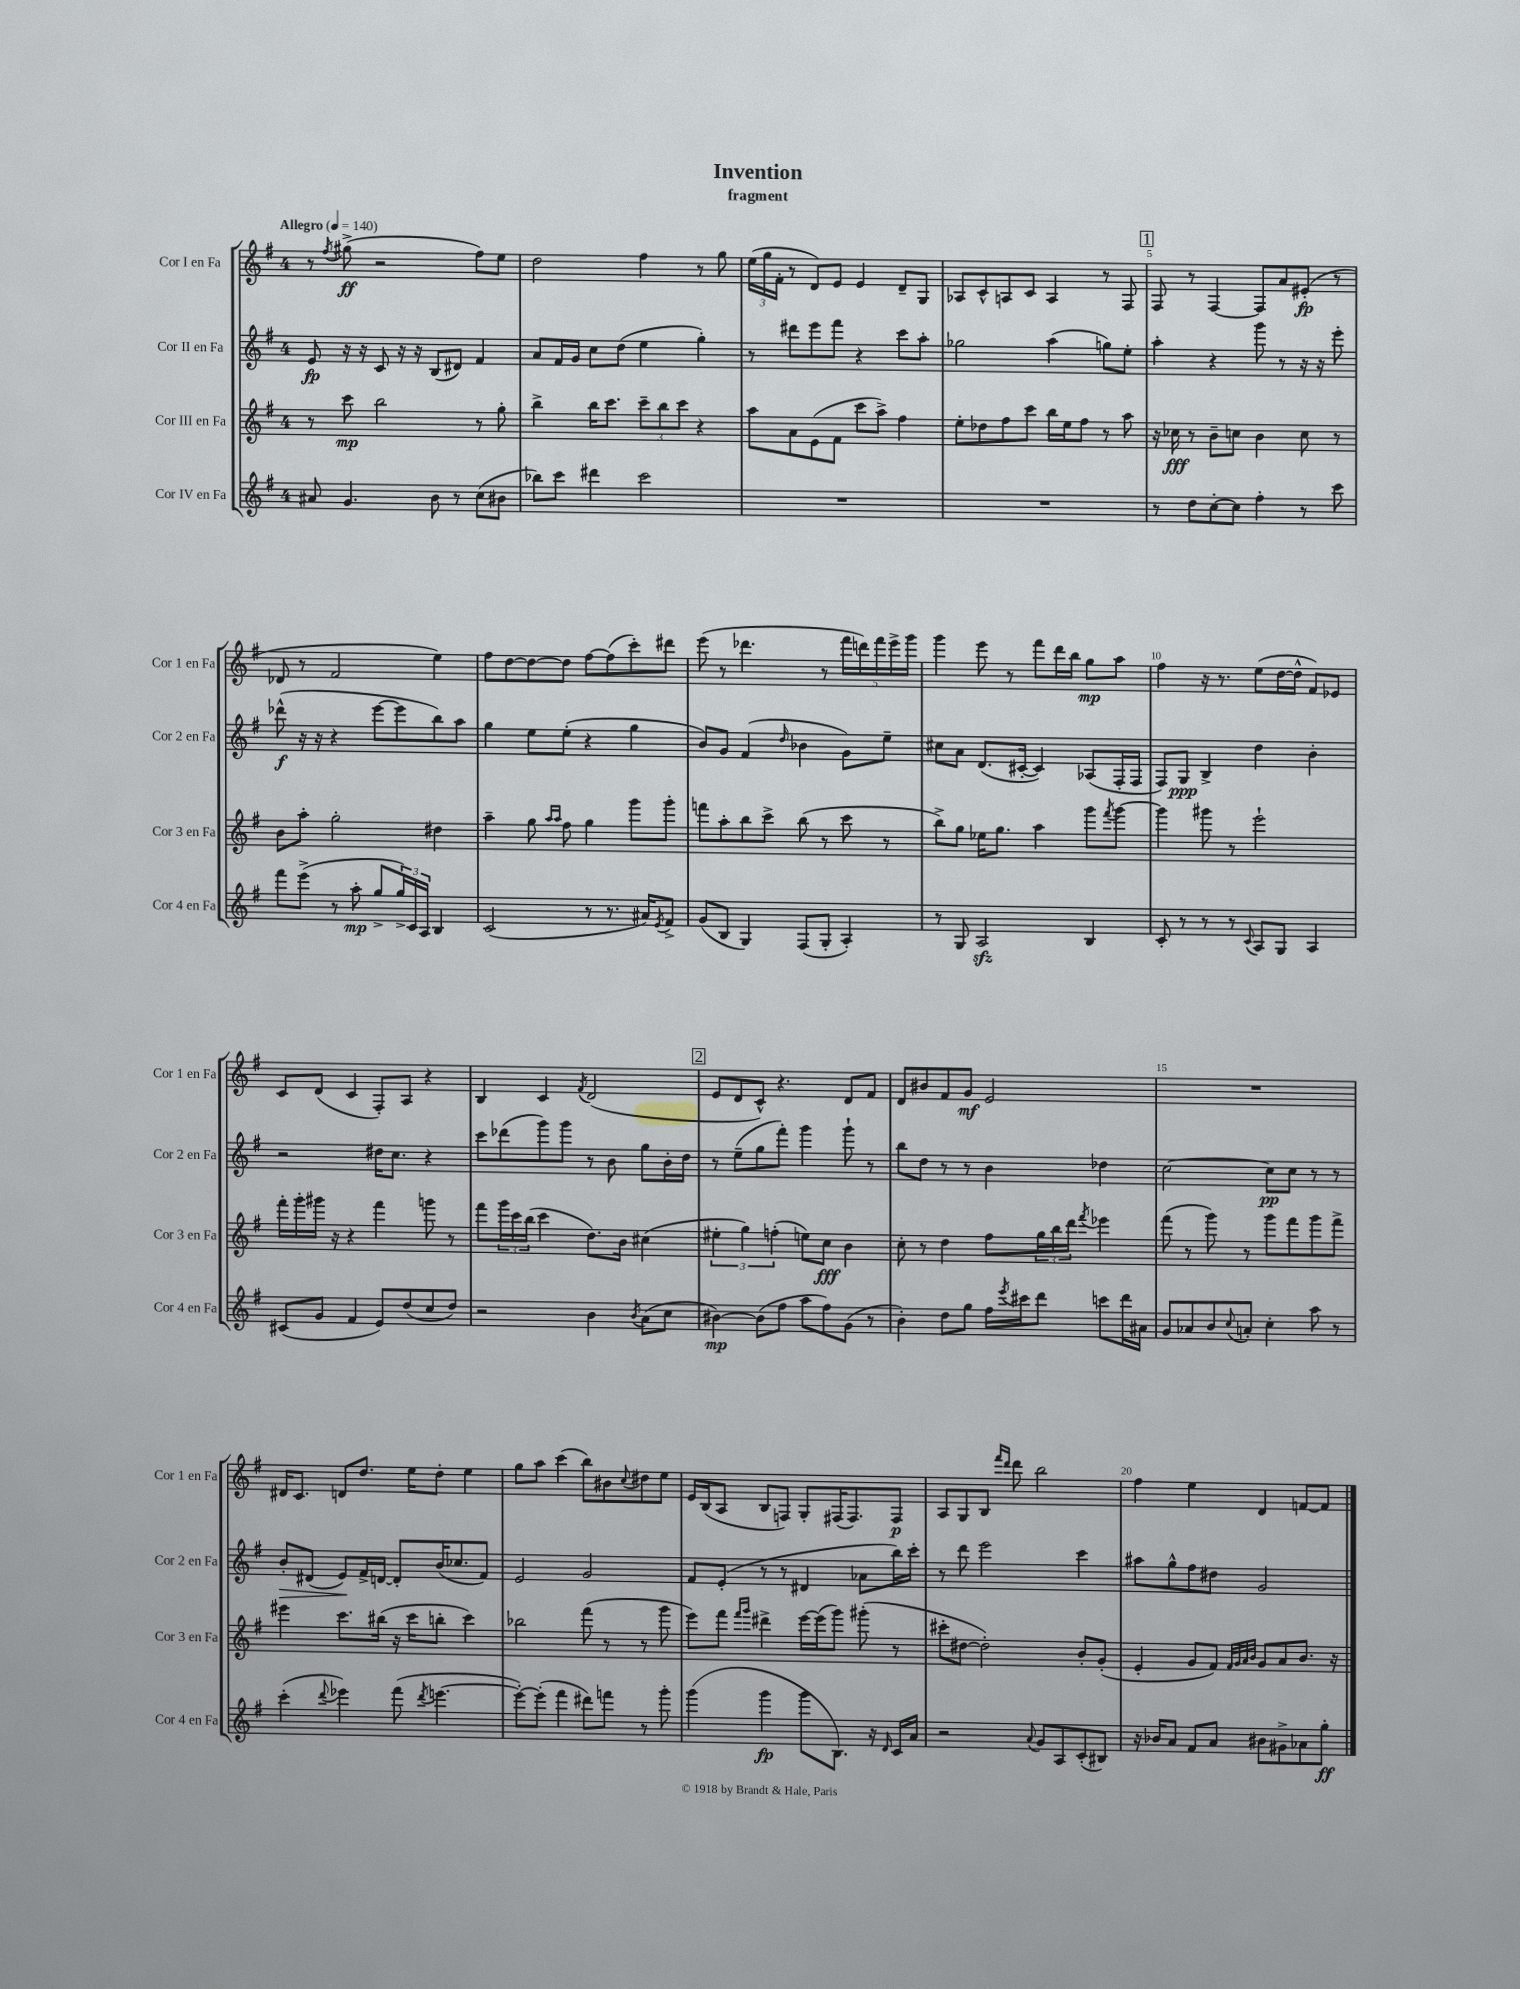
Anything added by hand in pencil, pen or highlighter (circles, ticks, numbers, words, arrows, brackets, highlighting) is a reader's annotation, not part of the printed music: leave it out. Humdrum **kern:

**kern	**kern	**kern	**kern
*staff4	*staff3	*staff2	*staff1
*clefG2	*clefG2	*clefG2	*clefG2
*k[f#]	*k[f#]	*k[f#]	*k[f#]
*M4/4	*M4/4	*M4/4	*M4/4
*MM140	*MM140	*MM140	*MM140
8a#	8r	8e	8r
.	.	.	8qff#
4.g	8ccc	16r	(8gg#^
.	.	16r	.
.	2bb	8c	2r
.	.	16r	.
.	.	16r	.
8b	.	(8B	.
8r	.	8d#)	.
(8cc	8r	4f#	8ff#)
8b#	8gg'	.	8ee
=	=	=	=
8bb-)	4bb^	8a	2dd
8ccc	.	16f#	.
.	.	16g	.
4ddd#	16bb	8cc	.
.	8.ccc	.	.
.	.	(8dd	.
2ccc	12ccc~	4ee	4ff#
.	12bb	.	.
.	12ccc	.	.
.	4r	4gg')	8r
.	.	.	8gg
=	=	=	=
1r	8aa	8r	(24ee
.	.	.	24gg
.	.	.	24f#'
.	8a	8ddd#	8r
.	(8e	8eee	8d)
.	8f#	8fff#	8e
.	8ccc	4r	4e
.	8aa^)	.	.
.	4ff#	8ccc	8d~
.	.	8aa'	8G
=	=	=	=
1r	8ee'	2gg-	8A-
.	8dd-	.	8c^^
.	8ff#	.	8A
.	8ccc	.	8c
.	16bb	(4aa	4A
.	16ee	.	.
.	8ff#	.	.
.	8r	8gg)	8r
.	8aa	8ee'	8F#
=	=	=	=
8r	16r	4aa'	8F#
.	16cc-	.	.
8dd	8r	.	8r
[8cc'	8b~	4r	[4F#
8cc]	8cc	.	.
4ff#'	4b	8ggg	8F#]
.	.	8r	8a
8r	8cc	16r	(8e#'
.	.	16r	.
8ccc	8r	8eee'	8r
=	=	=	=
8fff#	8b	(8ddd-^^	8d-
(8eee^	8aa'	16r	8r
.	.	16r	.
8r	2gg'	4r	2f#
8aa'	.	.	.
8gg^	.	[8eee	.
24gg^)	.	8eee]	.
24c	.	.	.
24A	.	.	.
4B	4dd#	8bb)	4ee)
.	.	8aa	.
=	=	=	=
(2c	4aa~	4gg	8ff#
.	.	.	[8dd
.	8gg	8ee	8dd_
.	16qqaa	.	.
.	16qqaa	.	.
.	8ff#	(8ee'	8dd]
8r	4gg	4r	[8ff#
8.r	.	.	(8ff#]
.	8ggg	4gg	8ccc')
16a#)	.	.	.
8qe	.	.	.
8f#^	8ggg'	.	8ddd#
=	=	=	=
(8g	8fff	8b)	(8eee
8B	8aa'	8g	8r
4G)	8bb	(4f#	4.ddd-
.	8ccc^	.	.
.	.	16qqdd	.
(8F#	(8bb	4b-	.
8G'	8r	.	8r
4A')	8ccc	8g)	20fff#
.	.	.	20ddd)
.	.	.	20fff#
.	8r	8ee~	.
.	.	.	20eee^
.	.	.	20ggg
=	=	=	=
8r	8bb^)	8cc#	4ggg
8G	8gg	8a	.
2A	16ee-	(8.d	8eee
.	8.gg	.	.
.	.	.	8r
.	.	[16c#'	.
.	4aa	4c#])	8fff#
.	.	.	16ddd
.	.	.	16bb
4B	8ggg	(8A-	8gg
.	8qfff#	.	.
.	[8ggg	16F#'	8aa
.	.	16F#	.
=	=	=	=
8c'	4ggg]	8F#)	4ff#
8r	.	8G	.
8r	8ggg#	4B^	16r
.	.	.	8.r
8r	8r	.	.
8qqc	.	.	.
8A	2eee`	4dd	(8ee
8G	.	.	[16dd
.	.	.	16dd^^]
4A	.	4b'	8f#)
.	.	.	8e-
=	=	=	=
(8c#	16fff#'	2r	8c
.	16ggg'	.	.
8g	16ggg#	.	(8d
.	16r	.	.
4f#	4r	.	4c
8e)	4fff#	16dd#	8F#')
.	.	8.cc	.
(8dd	.	.	8A
8cc	8ggg	4r	4r
8dd)	8r	.	.
=	=	=	=
2r	8fff#	8ccc	4B
.	24ggg	(8ddd-	.
.	24ccc	.	.
.	(24bb	.	.
.	4ccc	8ggg)	4c
.	.	8ggg	.
.	.	.	8qf#
4b	8.dd)	8r	(2d
.	.	8b	.
.	16b	.	.
8qb	.	.	.
(8a	(4cc#	8gg	.
8cc	.	16b'	.
.	.	16dd	.
=	=	=	=
[4b#)	6ee#'	8r	8e
.	.	(8ee~	8d
.	6gg)	.	.
(8b#]	.	8gg	8c^^)
.	(6ff'	.	.
8ff#	.	8fff#')	4.r
8aa	8ee)	4ggg	.
8ff#)	8cc	.	.
(8g	4b	8ggg`	8d
8r	.	8r	8f#
=	=	=	=
4b')	8cc'	8bb	8d
.	8r	8dd	8b#
8dd	4dd	8r	8f#
8gg	.	8r	8g
16ff#	8ff#	4b	2e
8qeee	.	.	.
16ccc#	.	.	.
8ddd	24gg	.	.
.	24bb	.	.
.	24ddd	.	.
.	8qfff#	.	.
8ccc	4eee-	4dd-	.
16ddd	.	.	.
16a#	.	.	.
=	=	=	=
8g	(8fff#	[2cc	1r
8a-	8r	.	.
8b	8ggg)	.	.
8qqcc	.	.	.
8a'	8r	.	.
4cc'	8ggg	8cc]	.
.	8fff#	8cc	.
8aa	8ggg	8r	.
8r	8fff#^	8r	.
=	=	=	=
(4ccc'	4eee#	8b'	16d#
.	.	.	8.c
.	.	(8d#	.
8qqddd	.	.	.
4eee-)	8.ccc	8e)	8d
.	.	16f#^	8.dd
.	(16bb#	[16d	.
(8fff#	16r	8d']	.
.	16ccc	.	16ee
8qddd	.	.	.
[4.eee	8bb'	(16b	8dd'
.	.	8.cc-	.
.	4ccc)	.	4ee
.	.	8f#)	.
=	=	=	=
8eee'_)	2bb-	2e	8gg
(8eee']	.	.	8aa
4fff#	.	.	(4ccc
8ddd#)	(8fff#	2g	8bb)
8fff	8r	.	8b#
.	.	.	8qqcc
8r	8r	.	8dd#
8ggg'	8ggg	.	8ee
=	=	=	=
(4ggg	8eee)	8f#	16e
.	.	.	(16B
.	8fff#	(8e'	8A
.	16qqfff#	.	.
.	16qqggg	.	.
4ggg	4ddd#^	8r	8B
.	.	8r	8F)
8ggg	[16eee	4d#	8G'
.	(16eee]	.	.
8.B)	8ggg)	.	(16F#
.	.	.	8.F#)
.	(8ggg#'	8a-	.
16r	.	.	.
16qqd	.	.	.
16c	8r	16bb)	8F#
16a	.	16ccc'	.
=	=	=	=
2r	8ccc#'	8r	8A
.	[8dd#	8ddd	8G
.	2dd#'])	2eee	8B
.	.	.	16qqfff#
.	.	.	16qqddd
.	.	.	8ddd
8qqa	.	.	.
8g	.	.	2bb
8A	.	.	.
(8c'	8b'	4ccc	.
8B#)	(8g'	.	.
=	=	=	=
16r	4e'	8aa#	4ff#
16b-	.	.	.
8a	.	8gg^^	.
8f#	8g	8ff#	4ee
8a	8f#)	8dd#	.
.	32qqf#	.	.
.	32qqg	.	.
.	32qqa	.	.
.	32qqb	.	.
8b#	8g	2g	4d
8g#^	8a	.	.
8a-	8.b	.	[8f
8gg'	.	.	8f]
.	16r	.	.
==	==	==	==
*-	*-	*-	*-
